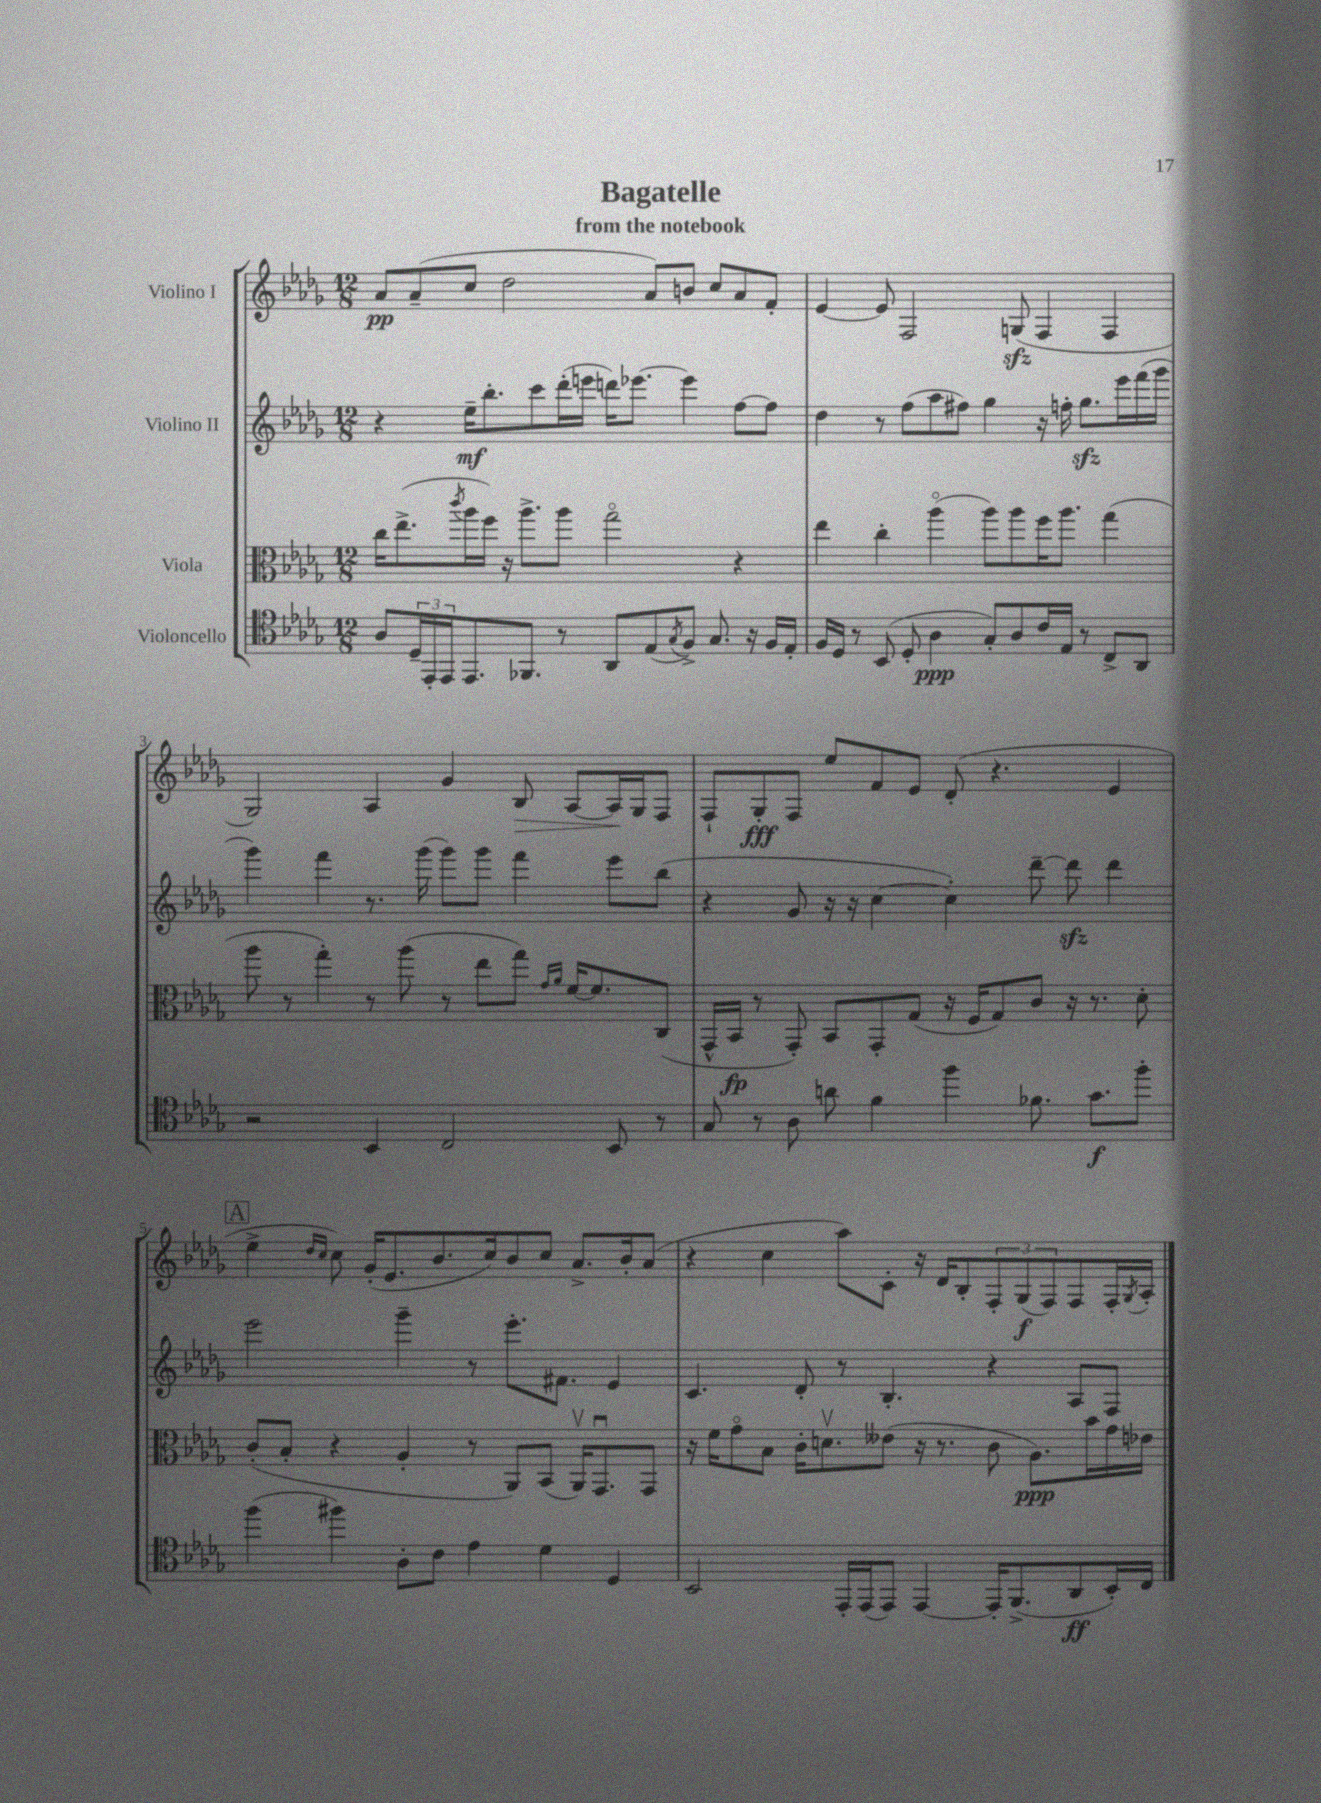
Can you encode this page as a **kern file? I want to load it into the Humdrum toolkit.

**kern	**dynam	**kern	**dynam	**kern	**dynam	**kern	**dynam
*part4	*part4	*part3	*part3	*part2	*part2	*part1	*part1
*staff4	*staff4	*staff3	*staff3	*staff2	*staff2	*staff1	*staff1
*I"Violoncello	*	*I"Viola	*	*I"Violino II	*	*I"Violino I	*
*clefC4	*	*clefC3	*	*clefG2	*	*clefG2	*
*k[b-e-a-d-g-]	*	*k[b-e-a-d-g-]	*	*k[b-e-a-d-g-]	*	*k[b-e-a-d-g-]	*
*M12/8	*	*M12/8	*	*M12/8	*	*M12/8	*
=1	=1	=1	=1	=1	=1	=1	=1
8A-/L	.	16cc\KL	.	4r	.	8a-/L	pp
.	.	(8.ee-^\	.	.	.	.	.
24D-~/L	.	.	.	.	.	(8a-~/	.
24EE-'/	.	.	.	.	.	.	.
24EE-/J	.	.	.	.	.	.	.
.	.	8qccc/	.	.	.	.	.
8.EE-/	.	16aa-\L	.	16ee-~\KL	mf	8cc/J	.
.	.	16ff\JJ)	.	8.bb-'\	.	.	.
.	.	16r	.	.	.	2dd-\	.
8.FF-X/J	.	8.aa-^\L	.	.	.	.	.
.	.	.	.	8ccc\	.	.	.
8r	.	8aa-\J	.	(16ddd-'\L	.	.	.
.	.	.	.	16eeen\JJ	.	.	.
8AA-/L	.	2gg-\	.	16dddn\KL)	.	.	.
.	.	.	.	[8.eee-X\J	.	.	.
(8E-/	.	.	.	.	.	8a-/L)	.
8qG-/	.	.	.	.	.	.	.
8F^/J)	.	.	.	4eee-\]	.	8bn/J	.
8.G-/	.	.	.	.	.	8cc/L	.
.	.	4r	.	[8ff\L	.	8a-/	.
16r	.	.	.	.	.	.	.
16F/LL	.	.	.	8ff\J]	.	8f'/J	.
16E-'/JJ	.	.	.	.	.	.	.
=2	=2	=2	=2	=2	=2	=2	=2
16F/LL	.	4ee-\	.	4dd-\	.	[4e-/	.
16D-/JJ	.	.	.	.	.	.	.
8r	.	.	.	.	.	.	.
(8BB-/	.	4cc'\	.	8r	.	8e-/]	.
8D-'/	.	.	.	(8ff\L	.	2F/	.
4A-\	ppp	(4aa-\	.	8aa-\	.	.	.
.	.	.	.	8ff#X\J)	.	.	.
8G-'/L)	.	8aa-\L)	.	4gg-\	.	.	.
8A-/	.	8aa-\	.	.	.	(8Gnzz/	.
16c/L	.	16ff\K	.	16r	.	4F/	.
16E-/JJ	.	8.aa-\J	.	16ffn'\	.	.	.
8r	.	.	.	8.gg-zz\L	.	.	.
8C^/L	.	(4gg-\	.	.	.	4F/	.
.	.	.	.	16eee-\L	.	.	.
8AA-/J	.	.	.	(16fff\	.	.	.
.	.	.	.	16ggg-\JJ	.	.	.
!!LO:LB:g=z
=3	=3	=3	=3	=3	=3	=3	=3
2r	.	8aa-\	.	4ggg-\)	.	2G-/)	.
.	.	8r	.	.	.	.	.
.	.	4gg-'\)	.	4fff\	.	.	.
4BB-/	.	8r	.	8.r	.	4A-/	.
.	.	(8aa-\	.	.	.	.	.
.	.	.	.	(16ggg-\	.	.	.
2C/	.	8r	.	8ggg-\L)	.	4g-/	.
.	.	8ee-\L	.	8ggg-\J	.	.	.
!	!	!	!	!	!	!	!LO:HP:b
.	.	8gg-\J)	.	4fff\	.	8B-/	>
.	.	16qqg-/LL	.	.	.	.	.
.	.	16qqa-/JJ	.	.	.	.	.
.	.	[16f/KL	.	.	.	[8A-/L	.
.	.	8.f/]	.	.	.	.	.
8BB-/	.	.	.	8eee-\L	.	16A-/L]	.
.	.	.	.	.	.	16G-/J	]
8r	.	(8C/J	.	(8bb-\J	.	8F/J	.
=4	=4	=4	=4	=4	=4	=4	=4
8G-/	.	16GG-^^/LL	.	4r	.	8F`/L	.
.	.	16BB-/JJ	fp	.	.	.	.
8r	.	8r	.	.	.	8G-'/	fff
8A-\	.	8GG-'/)	.	8g-/	.	8F/J	.
8an\	.	8BB-/L	.	16r	.	8ee-/L	.
.	.	.	.	16r	.	.	.
4f\	.	8GG-'/	.	[4cc\	.	8f/	.
.	.	(8G-/J	.	.	.	8e-/J	.
4ff\	.	16r	.	4cc'\])	.	(8d-'/	.
.	.	16F/KL	.	.	.	.	.
.	.	8G-/)	.	.	.	4.r	.
8.f-X\	.	8c/J	.	[8ddd-~\	.	.	.
.	.	16r	.	8ddd-zz\]	.	.	.
8.g-\L	f	8.r	.	.	.	.	.
.	.	.	.	4ddd-\	.	4e-/	.
8ff'\J	.	8d-'\	.	.	.	.	.
!!LO:LB:g=z
!!LO:REH:place=s1:t=A
=5	=5	=5	=5	=5	=5	=5	=5
(4ff\	.	(8c'/L	.	2eee-\	.	4ee-^\	.
.	.	8B-'/J	.	.	.	.	.
.	.	.	.	.	.	16qqdd-/LL	.
.	.	.	.	.	.	16qqcc/JJ	.
4ff#X\)	.	4r	.	.	.	8cc\)	.
.	.	.	.	.	.	(16g-'/KL	.
.	.	.	.	.	.	8.e-/	.
8A-'\L	.	4A-'/	.	4ggg-~\	.	.	.
8c\J	.	.	.	.	.	8.b-/	.
4e-\	.	8r	.	8r	.	.	.
.	.	.	.	.	.	16cc/k)	.
.	.	8AA-/L)	.	8.eee-'\L	.	8b-/	.
4d-\	.	(8BB-/J	.	.	.	8cc/J	.
.	.	.	.	8.f#X\J	.	.	.
.	.	16AA-v/KL)	.	.	.	8.a-^/L	.
.	.	8.GG-u/	.	.	.	.	.
4D-/	.	.	.	4e-/	.	.	.
.	.	.	.	.	.	16b-'/k	.
.	.	8GG-/J	.	.	.	(8a-/J	.
=6	=6	=6	=6	=6	=6	=6	=6
2BB-/	.	16r	.	4.c/	.	4r	.
.	.	16f\KL	.	.	.	.	.
.	.	8g-\	.	.	.	.	.
.	.	8B-\J	.	.	.	4cc\	.
.	.	16c'\KL	.	8d-'/	.	.	.
.	.	8.dnv\	.	.	.	.	.
16EE-'/LL	.	.	.	8r	.	8aa-\L)	.
(16EE-/J	.	.	.	.	.	.	.
8EE-/J)	.	(8e--X\J	.	4.B-'/	.	8c'\J	.
[4EE-/	.	16r	.	.	.	16r	.
.	.	8.r	.	.	.	16d-/KL	.
.	.	.	.	.	.	8B-'/	.
16EE-'/KL]	.	8c\	.	4r	.	12F'/	.
(8.FF^/	.	.	.	.	.	.	.
.	.	.	.	.	.	(12G-/	f
.	.	8.A-\L)	ppp	.	.	.	.
.	.	.	.	.	.	12F/)	.
8AA-/	ff	.	.	8A-/L	.	8F/	.
.	.	16b-\L	.	.	.	.	.
16BB-'/L)	.	16g-\	.	8F/J	.	16F'/L	.
.	.	.	.	.	.	8qG-/	.
16C/JJ	.	16e-X\JJ	.	.	.	16A-'/JJ	.
==	==	==	==	==	==	==	==
*-	*-	*-	*-	*-	*-	*-	*-
